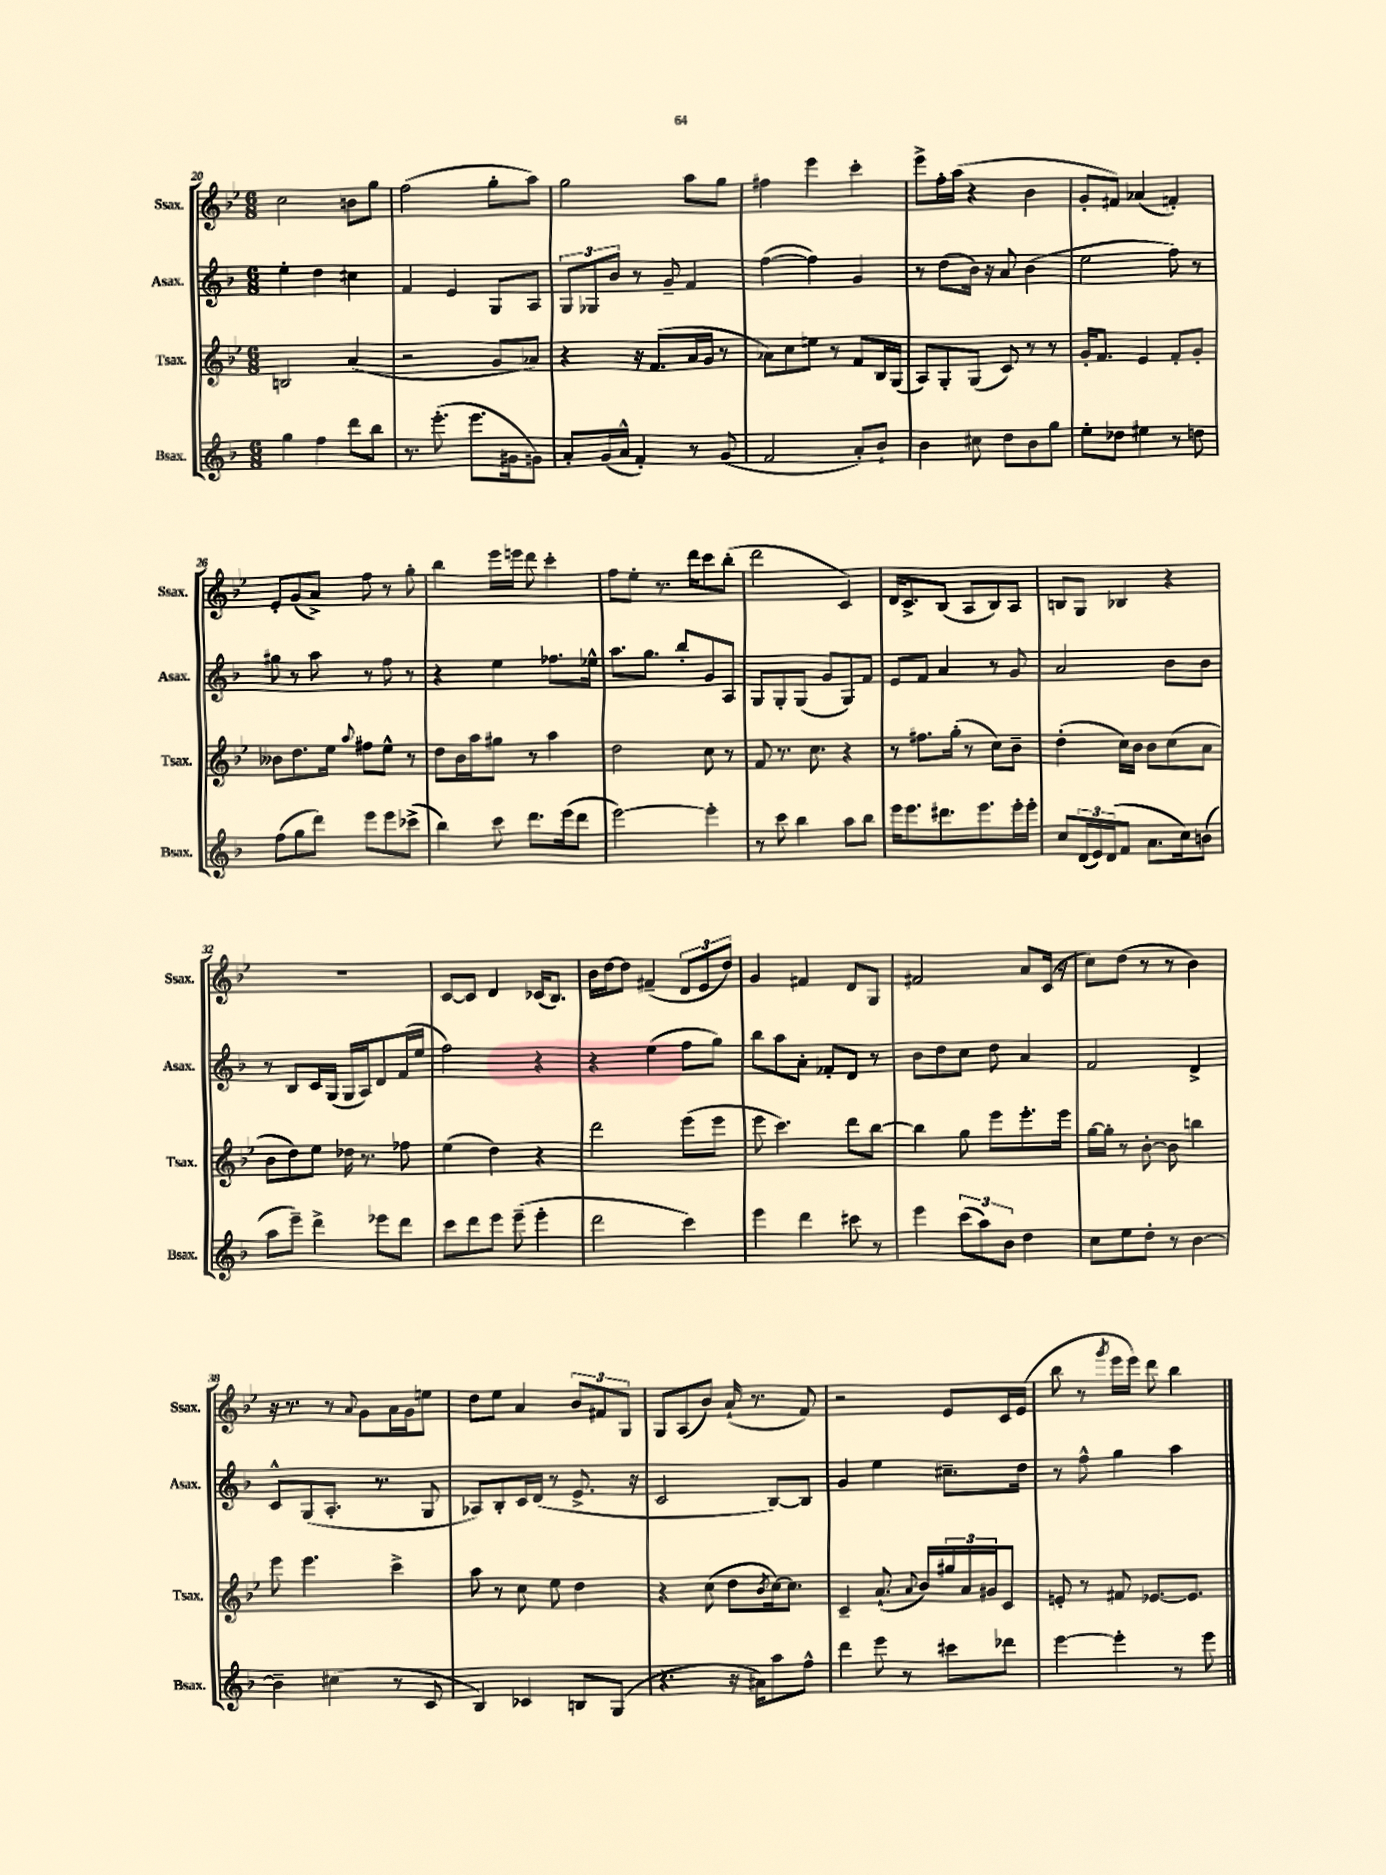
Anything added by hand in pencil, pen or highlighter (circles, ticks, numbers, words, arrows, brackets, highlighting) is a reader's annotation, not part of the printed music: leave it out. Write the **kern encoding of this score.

**kern	**kern	**kern	**kern
*staff4	*staff3	*staff2	*staff1
*clefG2	*clefG2	*clefG2	*clefG2
*k[b-]	*k[b-e-]	*k[b-]	*k[b-e-]
*M6/8	*M6/8	*M6/8	*M6/8
4gg	2B	4ee'	2cc
4ff	.	4dd	.
8ddd	(4a	4cc#	8b
8bb-	.	.	8gg
=	=	=	=
8.r	2r	4f	(2ff
(8.eee'	.	.	.
.	.	4e	.
8.eee	.	.	.
.	8g	8G	8gg'
16g#	.	.	.
8g)	8a-)	8A	8aa)
=	=	=	=
8a'	4r	12G	2gg
.	.	12G-	.
(16g	.	.	.
.	.	12b-	.
16a^^	.	.	.
4f')	16r	8r	.
.	(8.f	.	.
.	.	8g~	.
8r	16a	4f	8aa
.	16g	.	.
(8g	8r	.	8gg
=	=	=	=
2f	8a-)	([4ff	4ff#
.	8cc	.	.
.	8ee	4ff])	4eee-
.	8r	.	.
8a')	8f	4g	4ccc'
8b-`	16B-	.	.
.	(16G	.	.
=	=	=	=
4b-	8A)	8r	8eee-^
.	8G'	(8dd	16ff'
.	.	.	(16aa
8cc#	(8G	16b-)	4r
.	.	16r	.
8dd	8c)	8a	.
8b-	8r	(4b-	4b-
8gg	8r	.	.
=	=	=	=
8ee'	16g'	2ee	8g'
.	8.f	.	.
8dd-	.	.	8f#)
4ee#	4e-	.	(4a-
8r	8f'	8ff)	4f')
8dd	8g'	8r	.
=	=	=	=
(8ff	8b--	8gg#	8e-'
8gg	8.dd	8r	(8g
8ddd)	.	8aa	8a^)
.	16ee-	.	.
.	8qqaa	.	.
8eee	8ff#	8r	8ff
8eee	8ee-^^	8ff	8r
(8ccc-^	8r	8r	8gg'
=	=	=	=
4bb-)	8dd	4r	4bb-
.	16b-	.	.
.	16aa	.	.
8ccc	8gg#	4ee	16eee-
.	.	.	16eee
8.ddd	8r	.	8ddd
.	4aa	8.ff-	4ccc'
(16eee	.	.	.
8ddd	.	.	.
.	.	16ee-^^	.
=	=	=	=
[2eee)	2dd	8.aa	8ff
.	.	.	8ee-'
.	.	8.gg	.
.	.	.	8.r
.	.	8bb-'	.
.	.	.	16ddd
4eee']	8cc	8g	8ccc
.	8r	8A	(8bb-'
=	=	=	=
8r	8f	8G	2ddd
8ccc	8.r	8G'	.
4bb-	.	(8G	.
.	8.cc	.	.
.	.	8g	.
8aa	4r	8G)	4c)
8bb-	.	8f	.
=	=	=	=
16eee	8r	8e	16d
8.eee	.	.	8.c^
.	8.ff#	8f	.
8.ddd#	.	4a	(8B-
.	(16gg'	.	.
.	8r	.	8A
8.eee	.	.	.
.	8cc)	8r	8B-)
16eee'	8b-~	8g	8A
16eee'	.	.	.
=	=	=	=
8cc	(4dd'	2a	8B
(24d	.	.	8G
24e)	.	.	.
(24d	.	.	.
8f	16cc)	.	4B-
.	16b-	.	.
8.a	8b-	.	.
.	(8cc	8b-	4r
16cc)	.	.	.
(8b	8a	8b-	.
=	=	=	=
8aa	8b-	8r	2.r
8eee~)	8dd)	8B-	.
4ddd^	8ee-	16c	.
.	.	(16G	.
.	16dd-	16G	.
.	8.r	16A)	.
8eee-	.	8d	.
8ddd	8ff-	(16f	.
.	.	16ee	.
=	=	=	=
8ccc	(4ee-	2ff)	[8c
8ddd	.	.	8c]
8eee	4dd)	.	4d
(8eee~	.	.	.
4eee'	4r	4r	(16c-
.	.	.	8.B-)
=	=	=	=
2ddd	2ddd	4r	16b-
.	.	.	[16dd
.	.	.	8dd]
.	.	(4ee	(4f#~
4ccc)	(8eee-	8ff	12d
.	.	.	12e-
.	8eee-	8gg)	.
.	.	.	12dd)
=	=	=	=
4eee	8eee-	8bb-	4g
.	4.ccc)	8aa	.
4ddd	.	8a'	4f#
.	.	8f-'	.
8ccc#	8ddd	8d	8d
8r	[8bb-	8r	8G
=	=	=	=
4eee	4bb-]	8b-	2f#
.	.	8dd	.
(12ccc	8gg	8cc	.
12aa)	.	.	.
.	8eee-	8dd	.
12b-	.	.	.
4dd	8.eee-'	4a	8a
.	.	.	(16c
.	16eee-	.	16r
=	=	=	=
8cc	[16gg	2f	8cc)
.	16gg']	.	.
8ee	8r	.	(8dd
8dd'	[8b-'	.	8r
8r	8b-]	.	8r
[4b-	4bb	4d^	4b-)
=	=	=	=
4b-~]	8eee-	8c^^	16r
.	.	.	8.r
.	4.eee-	(8G	.
(4cc#	.	8.A'	8r
.	.	.	8qqa
.	.	.	8g
.	.	8.r	.
8r	4ccc^	.	16a
.	.	.	16g
8c	.	8G	8ee
=	=	=	=
4B-)	8aa	8A-)	8dd
.	8r	8B-'	8ee-
4c-	8cc	16c	4a
.	.	(16d	.
.	8ee-	8r	.
8B	4dd	8.e^	12b-
.	.	.	12f#
(8G	.	.	.
.	.	.	12G
.	.	16r	.
=	=	=	=
4.r	4r	2c	8G
.	.	.	(8A
.	(8cc	.	8b-)
16r	8dd	.	(16a`
16a#)	.	.	8.r
.	8qb-	.	.
8aa	[16cc)	[8B-)	.
.	8.cc]	.	.
8ff^^	.	8B-]	8f)
=	=	=	=
4ddd	4c~	4g	2r
8eee	(8.a`	4ee	.
8r	.	.	.
.	8qqa	.	.
.	16b-)	.	.
8ccc#	24gg#	8.cc#~	8e-
.	24a	.	.
.	24g#	.	.
8ddd-	8c	.	16c
.	.	16dd	(16e-
=	=	=	=
[4eee	8e'	8r	8bb-
.	8r	8ff^^	8r
.	.	.	8qggg
4eee']	8f#	4gg	16eee-
.	.	.	16eee-)
.	[8.e-	.	8ddd
8r	.	4aa	4bb-
.	8.e-]	.	.
8eee	.	.	.
==	==	==	==
*-	*-	*-	*-
